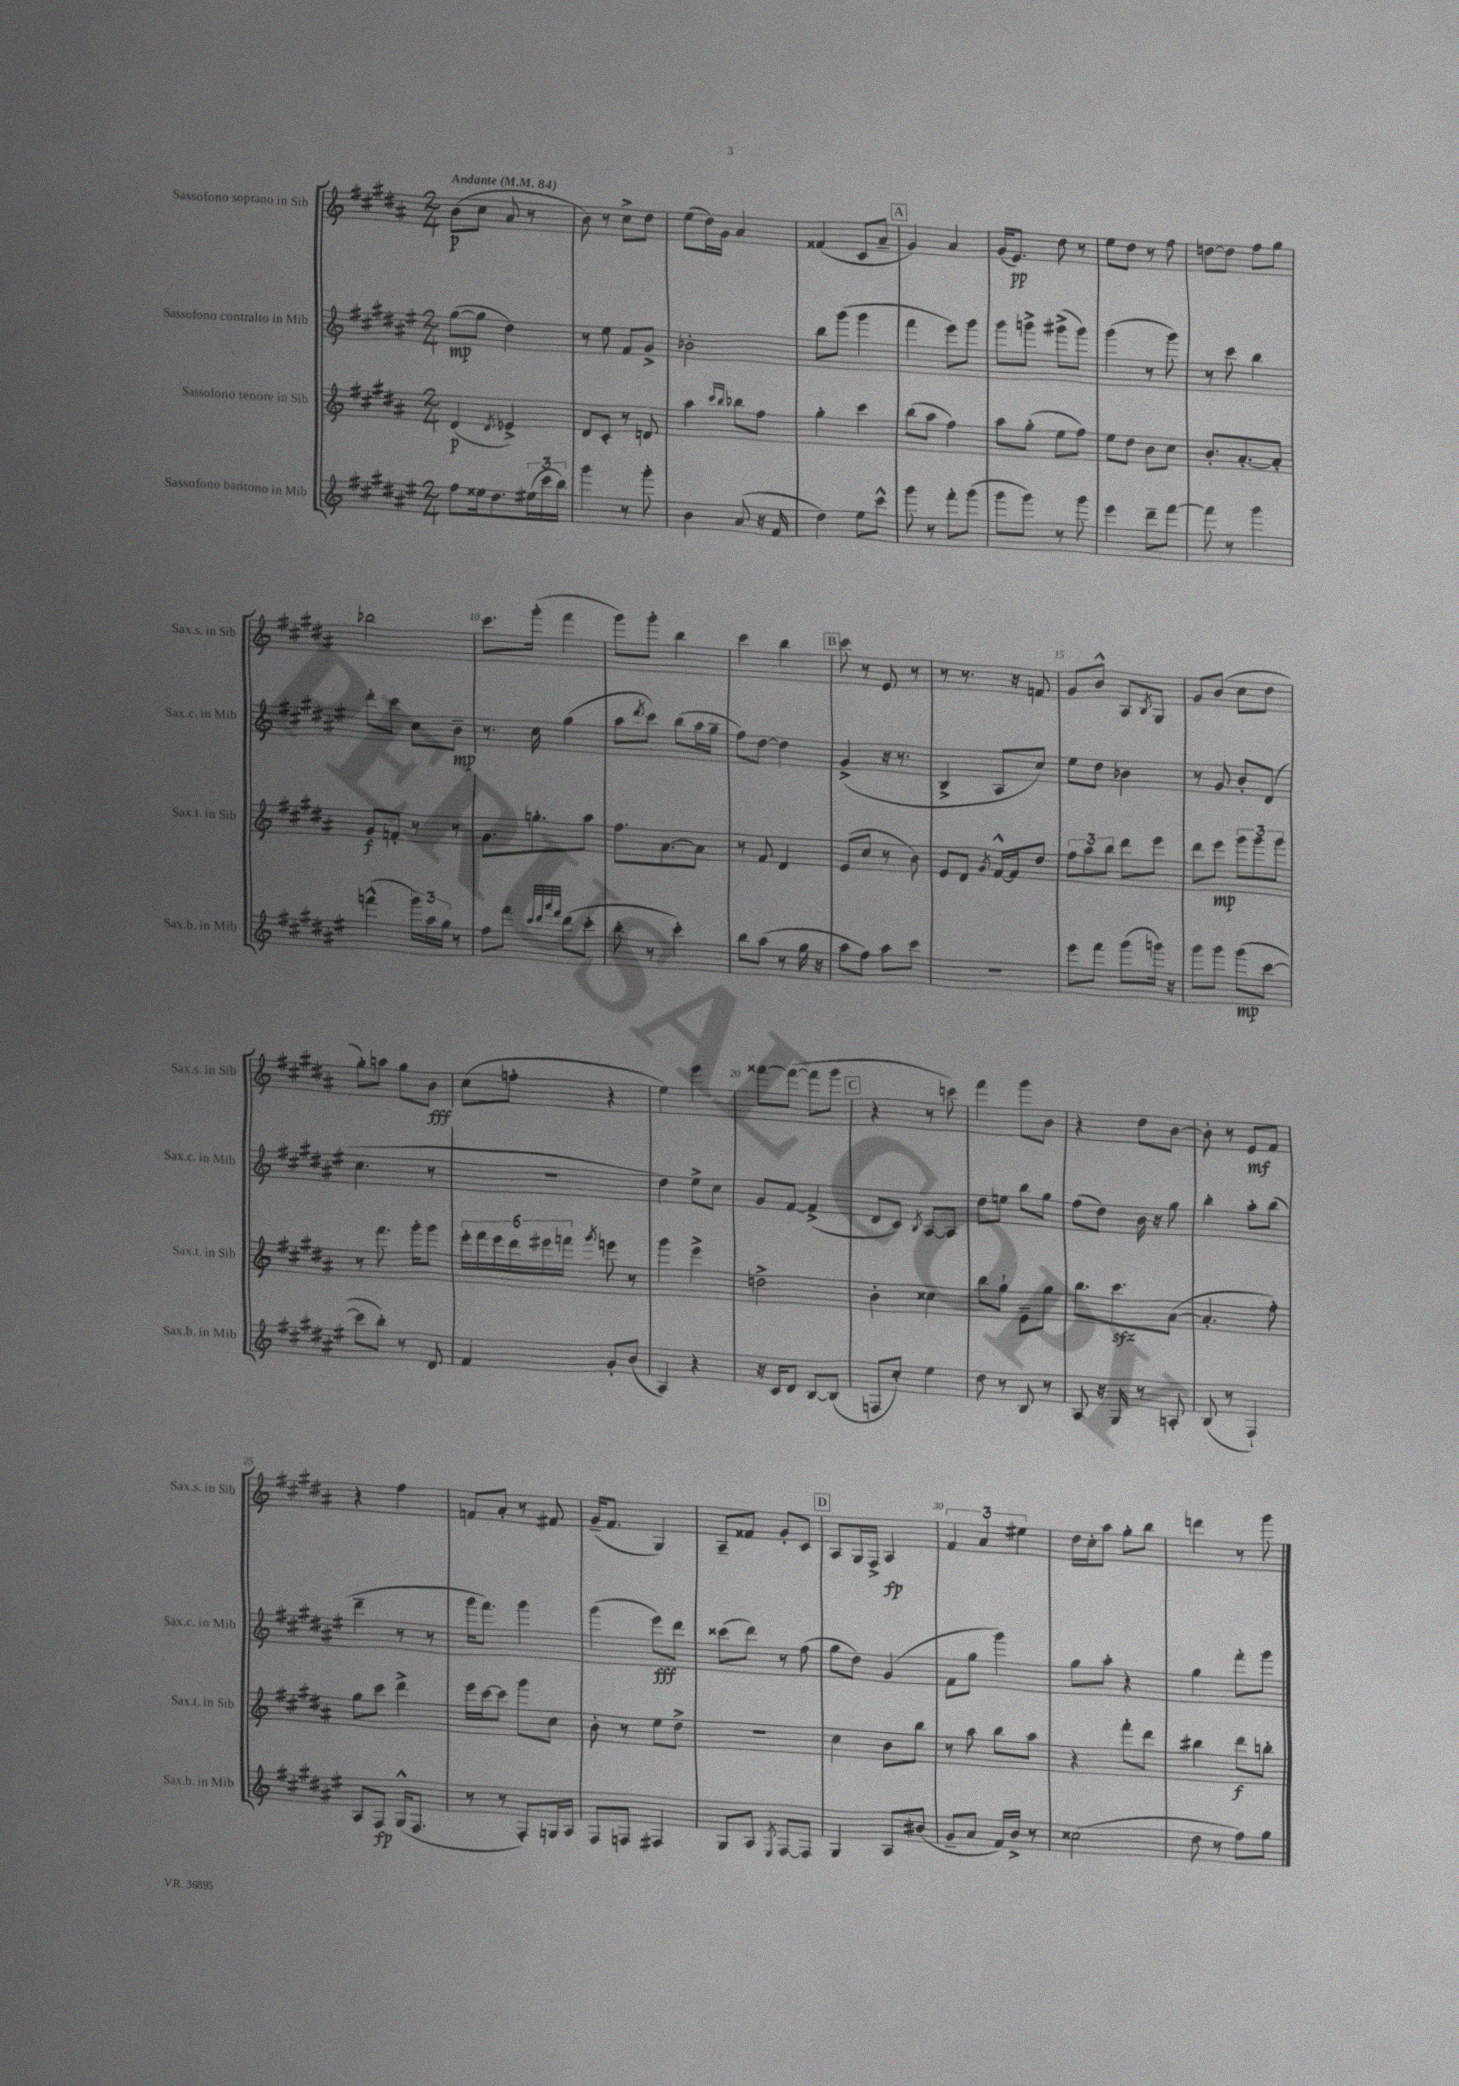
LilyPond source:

<<
\new StaffGroup <<
\new Staff = "s0" \with { instrumentName = "Sassofono soprano in Sib" shortInstrumentName = "Sax.s. in Sib" } {
    \clef treble \key b \major \numericTimeSignature \time 2/4 \tempo "Andante" 4 = 84
    b'8\p( cis''8 ais'8 r8 |
    b'8) r8 cis''8-> dis''8 |
    e''8( dis''16) gis'16 ais'4 |
    fisis'4( cis'8 ais'8-- |
    \mark \markup { \box "A" } gis'4) ais'4 |
    gis'16( e'8.\pp) dis''8 r8 |
    e''8 dis''8 r8 fis''8 |
    d''8~ d''8 fis''8 gis''8 |
    bes''2 |
    cis'''8. gis'''16-.( fis'''4 |
    gis'''8) gis'''8-. b''4 |
    cis'''4 b''4 |
    \mark \markup { \box "B" } cis'''8 r8 e'8 r8 |
    r8 r8. r16 f'8 |
    gis'8 b'8-^ ais8 \acciaccatura { b8 } gis8 |
    gis'8 b'8( cis''8 dis''8 |
    gis''8-.) a''8 gis''8 b'8\fff |
    cis''8( f''8-. r4 |
    e''4) e'''4 |
    fisis'''8~ fisis'''8~( fisis'''8 gis'''8 |
    \mark \markup { \box "C" } r4 r8 c'''8) |
    fis'''4 gis'''8 b'8 |
    r4 dis''8 b'8~ |
    b'8-. r8 e'8\mf fis'8 |
    r4 fis''4 |
    f'8 ais'8-. r8 fis'8 |
    gis'16--( fis'8. gis4) |
    ais8-- fisis'8 gis'8-. cis'8 |
    \mark \markup { \box "D" } ais8 gis16 fis16-> ais4\fp |
    \tuplet 3/2 { fis'4 ais'4 eis''4 } |
    dis''16 cis''16-. ais''8 gis''8-. b''8 |
    d'''4 r8 gis'''8 \bar "|." |
}
\new Staff = "s1" \with { instrumentName = "Sassofono contralto in Mib" shortInstrumentName = "Sax.c. in Mib" } {
    \clef treble \key fis \major \numericTimeSignature \time 2/4
    gis''8~\mp( gis''8 dis''4) |
    r8 eis''8 fis'8 gis'8-> |
    bes'2-. |
    b''8 gis'''8( gis'''4 |
    \mark \markup { \box "A" } fis'''4 eis'''8) gis'''8 |
    gis'''8 g'''8-> gis'''8->( gis'''8) |
    gis'''4( r8 gis'''8) |
    r8 cis'''8 b''4 |
    dis'''8-. cis'''8 cis''8 b'8--\mp |
    r8. cis''16 gis''4( |
    ais''8 \acciaccatura { dis'''8 } cis'''8) b''8( ais''16 gis''16-- |
    fis''8) dis''8~ dis''4 |
    \mark \markup { \box "B" } gis'4->( r16 r8. |
    b4-> ais8 cis''8) |
    eis''8 dis''8 bes'4 |
    r8 gis'8 b'8-. dis'8( |
    cis''4. r8 |
    r2 |
    dis''4) eis''8-> cis''8 |
    gis'8 fis'8~ fis'4->( |
    \mark \markup { \box "C" } dis'8 cis'8) \acciaccatura { b8 } ais8~ ais8 |
    dis''8 e''8 b''8 gis''8 |
    fis''8( dis''8) b'16 r16 gis''8 |
    b''4-. ais''8-. b''8( |
    dis'''4-- r8 r8 |
    gis'''16 fis'''8.) gis'''4 |
    gis'''4( eis'''8\fff) dis'''8 |
    cisis'''8( dis'''8) r8 fis''8( |
    \mark \markup { \box "D" } gis''8 dis''8) gis'4( |
    fis'8 gis''8 gis'''4) |
    gis''8 ais''8-. r4 |
    gis''4 fis'''8-. gis'''8 \bar "|." |
}
\new Staff = "s2" \with { instrumentName = "Sassofono tenore in Sib" shortInstrumentName = "Sax.t. in Sib" } {
    \clef treble \key b \major \numericTimeSignature \time 2/4
    dis'4\p( \acciaccatura { dis'8 } ees'4->) |
    dis'8 cis'8-. r8 d'8 |
    ais''4 \grace { cis'''16 b''16 } bes''8 fis''8 |
    gis''4-. cis'''4 |
    \mark \markup { \box "A" } b''8( ais''8 fis''4) |
    ais''8 gis''8-.( e''8 fis''8) |
    e''8 dis''8 b'8 cis''8 |
    b'8.-. ais'8.~-. ais'8-. |
    gis'8\f f'8-. r8 r8 |
    gis'8. g''8.-. ais''8 |
    fis''8. ais'8.~ ais'8 |
    r8 fis'8 dis'4 |
    \mark \markup { \box "B" } e'8( cis''8 r8 b'8) |
    e'8 dis'8 \acciaccatura { gis'8 } fis'16~-^ fis'16 dis''8 |
    \tuplet 3/2 { fis''8 ais''8 b''8 } dis'''8 e'''8 |
    dis'''8 e'''8\mp \tuplet 3/2 { gis'''8 gis'''8 gis'''8 } |
    r8 fis'''8. gis'''16-. gis'''8 |
    \tuplet 6/4 { e'''16-. fis'''16 e'''16 dis'''16 eis'''16 f'''16 } \acciaccatura { gis'''8 } e'''8 r8 |
    gis'''4 e'''4-> |
    d''2-> |
    \mark \markup { \box "C" } b'4-. cisis''4 |
    b''8 gis''8-! e'8-- gis''8 |
    b''8. cis'''8.\sfz ais'8~( |
    ais'4.-. fis''8-.) |
    gis''8 cis'''8 dis'''4-> |
    e'''16 cis'''16~ cis'''8 gis'''8 cis''8 |
    b'8-. r8 e''8 dis''8-> |
    r2 |
    \mark \markup { \box "D" } cis''4 b'8 b''8 |
    r8 ais''8 b''8 ais''8 |
    r4 fis'''8-. dis'''8 |
    bis''4 dis'''8\f b''8-. \bar "|." |
}
\new Staff = "s3" \with { instrumentName = "Sassofono baritono in Mib" shortInstrumentName = "Sax.b. in Mib" } {
    \clef treble \key fis \major \numericTimeSignature \time 2/4
    fis''8 eisis''16 dis''8. \tuplet 3/2 { eis''16( cis'''16 b''16) } |
    gis'''4 r8 gis'''8-. |
    b'4 ais'8( r16 fis'16 |
    dis''4) eis''8 cis'''8-^ |
    \mark \markup { \box "A" } gis'''8 r8 fis'''8-. gis'''8( |
    gis'''8 gis'''8) r8 gis'''8 |
    eis'''4 dis'''8-- fis'''8~ |
    fis'''8 r8 gis'''4 |
    f'''4-^( \tuplet 3/2 { gis'''16) ais''16 gis''16 } r8 |
    fis''8 fis'''8 \grace { cis'''32 dis'''32 ais'''32 fis'''32 } dis'''8( cis'''8-. |
    b''8-. r8 cis'''4-.) |
    b''8 ais''8( r8 gis''16 r16 |
    \mark \markup { \box "B" } ais''8 fis''8) ais''8 cis'''8 |
    r2 |
    eis'''8 fis'''8 gis'''8( g'''16) r16 |
    gis'''8 gis'''8 gis'''8\mp( cis'''8~ |
    cis'''8 b''8-.) r8 dis'8 |
    fis'4 gis'8-. b'8( |
    ais4) r4 |
    r16 cis'16 dis'8 b8~ b8( |
    \mark \markup { \box "C" } f8 cis''8-.) eis''4 |
    dis''8 r8 b8 r8 |
    ais8 r16 gis16 r8 a8-. |
    b8( r8 fis4-!) |
    ais8 fis8\fp gis16-^( fis8. |
    r8 r8 fis8-.) g16 ais16 |
    fis8 f8 fis4 |
    gis8 ais8 \acciaccatura { eis8 } fis8~ fis8 |
    \mark \markup { \box "D" } gis4 ais8 bis'8( |
    gis'8-- ais'8 fis'16) b'16-> r8 |
    cisis''2( |
    dis''8 r8 fis''8) gis''8 \bar "|." |
}
>>
>>
\layout { \context { \Score \override BarNumber.break-visibility = ##(#f #t #t) barNumberVisibility = #(every-nth-bar-number-visible 5) } }
